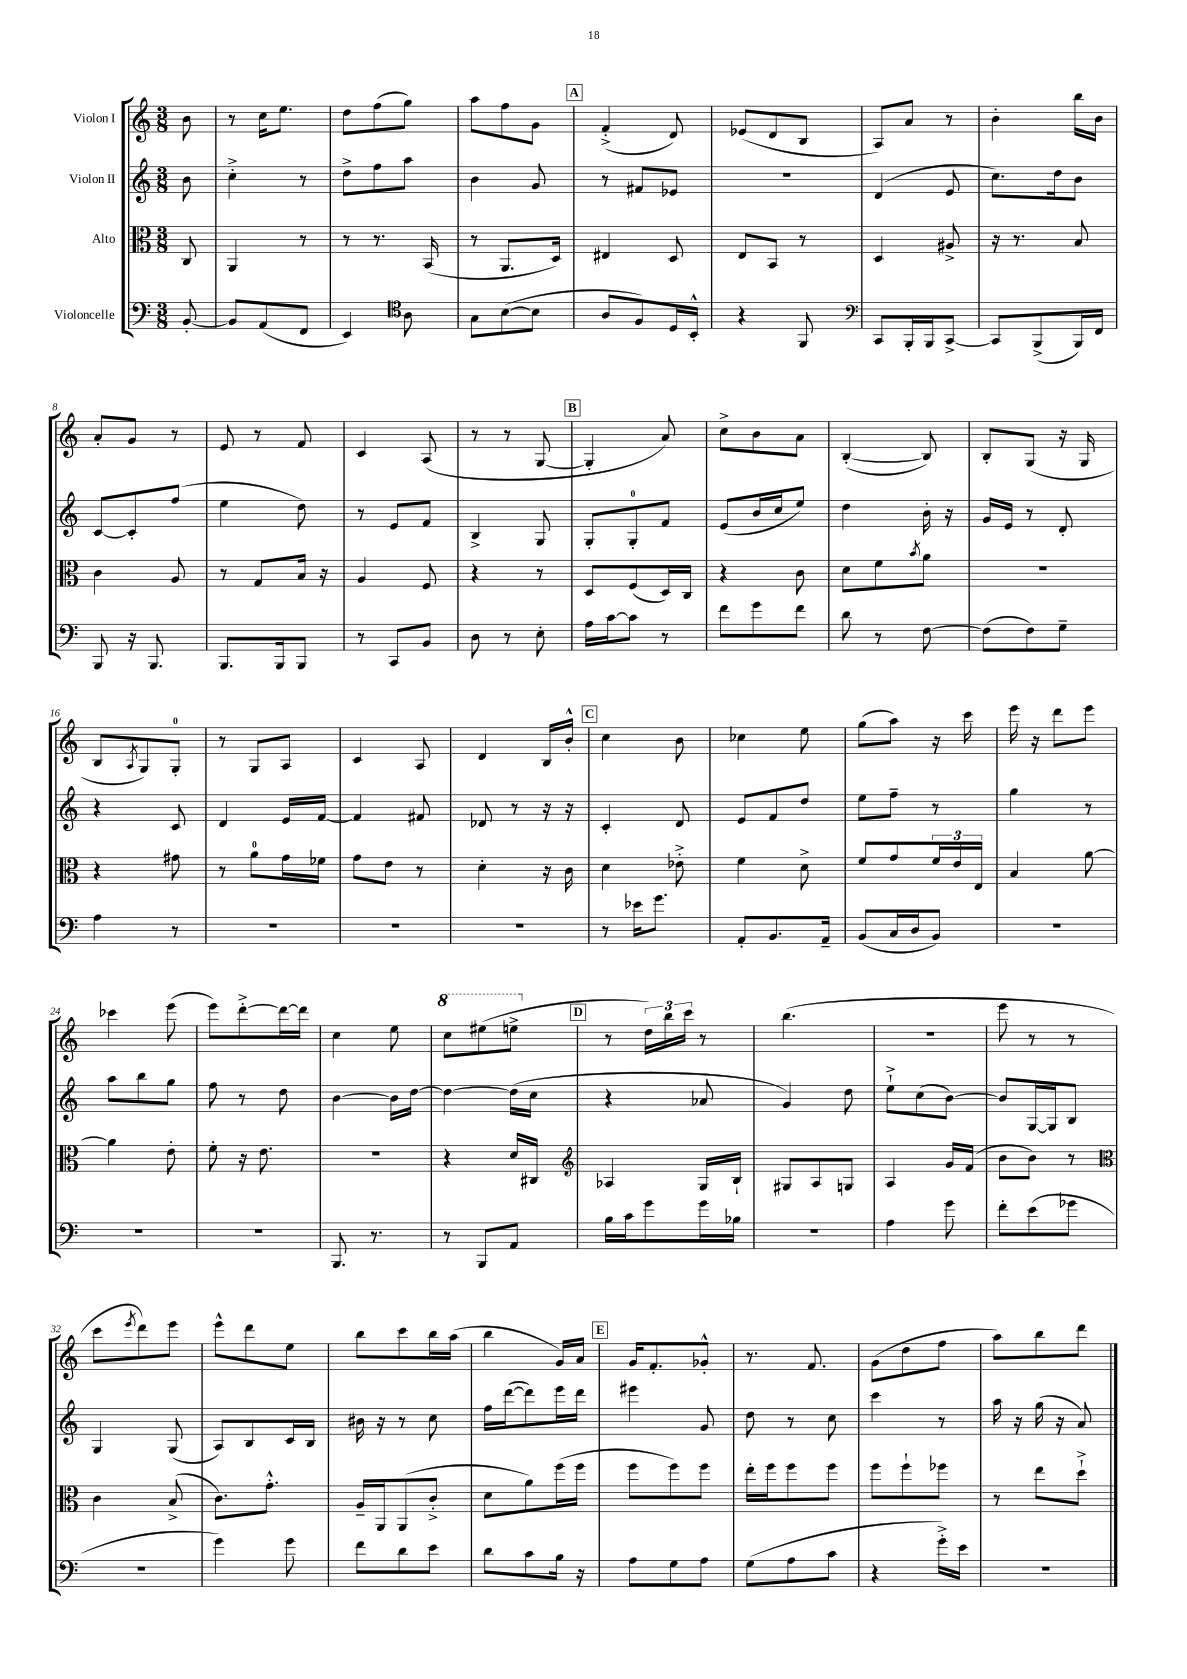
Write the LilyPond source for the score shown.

<<
\new StaffGroup <<
\new Staff = "s0" \with { instrumentName = "Violon I" } {
    \clef treble \key c \major \numericTimeSignature \time 3/8 \partial 8
    b'8 |
    r8 c''16 e''8. |
    d''8 f''8( g''8) |
    a''8 f''8 g'8 |
    \mark \markup { \box "A" } f'4-.->( d'8) |
    ees'8( d'8 b8 |
    a8) a'8 r8 |
    b'4-. b''16 b'16 |
    a'8-. g'8 r8 |
    e'8 r8 f'8 |
    c'4 a8( |
    r8 r8 g8~ |
    \mark \markup { \box "B" } g4-. a'8) |
    c''8-> b'8 a'8 |
    b4~-.( b8) |
    b8-. g8( r16 g16 |
    b8 \acciaccatura { a8 } g8) g8-0-. |
    r8 g8 a8 |
    c'4 a8 |
    d'4 b16 b'16-.-^ |
    \mark \markup { \box "C" } c''4 b'8 |
    ces''4 e''8 |
    g''8( a''8) r16 c'''16 |
    e'''16 r16 d'''8 e'''8 |
    ces'''4 e'''8( |
    e'''8) d'''8~-.-> d'''16~ d'''16 |
    c''4 e''8 |
    \ottava #1 c'''8 eis'''8( e'''8-> \ottava #0 |
    \mark \markup { \box "D" } r8 \tuplet 3/2 { d''16) b''16 c'''16 } r8 |
    b''4.( |
    R4. |
    e'''8 r8 r8 |
    c'''8 \acciaccatura { e'''8 } d'''8) e'''8 |
    e'''8-^ d'''8 e''8 |
    b''8 c'''8 b''16 a''16( |
    b''4 g'16) a'16 |
    \mark \markup { \box "E" } g'16 f'8.-. ges'8-.-^ |
    r8. f'8. |
    g'8( d''8 f''8 |
    a''8) b''8 d'''8 \bar "|." |
}
\new Staff = "s1" \with { instrumentName = "Violon II" } {
    \clef treble \key c \major \numericTimeSignature \time 3/8 \partial 8
    b'8 |
    c''4-.-> r8 |
    d''8-> f''8 a''8 |
    b'4 g'8 |
    \mark \markup { \box "A" } r8 fis'8 ees'8 |
    R4. |
    d'4( e'8 |
    c''8.) d''16 b'8 |
    c'8~ c'8-. f''8( |
    e''4 d''8) |
    r8 e'8 f'8 |
    b4-> g8 |
    \mark \markup { \box "B" } g8-. g8-0-. f'8 |
    e'8( b'16 c''16 e''8) |
    d''4 b'16-. r16 |
    g'16 e'16 r8 d'8-. |
    r4 c'8 |
    d'4 e'16 f'16~ |
    f'4 fis'8 |
    des'8 r8 r16 r16 |
    \mark \markup { \box "C" } c'4-. d'8 |
    e'8 f'8 d''8 |
    e''8 f''8-- r8 |
    g''4 r8 |
    a''8 b''8 g''8 |
    f''8 r8 d''8 |
    b'4~ b'16 d''16~ |
    d''4~ d''16( c''16 |
    \mark \markup { \box "D" } r4 aes'8 |
    g'4) d''8 |
    e''8-!-> c''8( b'8~) |
    b'8 g16~ g16 b8 |
    g4 g8( |
    a8) b8 c'16 b16 |
    bis'16 r16 r8 c''8 |
    f''16 d'''16~( d'''8) e'''16 d'''16 |
    \mark \markup { \box "E" } eis'''4 g'8 |
    d''8 r8 c''8 |
    c'''4 r8 |
    a''16 r16 g''16( r16 a'8) \bar "|." |
}
\new Staff = "s2" \with { instrumentName = "Alto" } {
    \clef alto \key c \major \numericTimeSignature \time 3/8 \partial 8
    c8 |
    a,4 r8 |
    r8 r8. b,16( |
    r8 a,8. d16) |
    \mark \markup { \box "A" } eis4 d8 |
    e8 b,8 r8 |
    d4 ais8-> |
    r16 r8. b8 |
    c'4 a8 |
    r8 g8 b16 r16 |
    a4 f8 |
    r4 r8 |
    \mark \markup { \box "B" } d8 f8( d16) c16 |
    r4 c'8 |
    d'8 f'8 \acciaccatura { b'8 } a'8 |
    R4. |
    r4 gis'8 |
    r8 a'8-0 g'16 fes'16 |
    g'8 e'8 r8 |
    d'4-. r16 c'16 |
    \mark \markup { \box "C" } d'4 ees'8-.-> |
    f'4 d'8-> |
    f'8 g'8 \tuplet 3/2 { f'16 e'16 e16 } |
    b4 a'8~ |
    a'4 e'8-. |
    f'8-. r16 e'8. |
    R4. |
    r4 d'16 cis16 |
    \mark \markup { \box "D" } \clef treble aes4 g16 b16-! |
    gis8 a8 g8 |
    a4 g'16 f'16( |
    b'8 b'8) r8 |
    \clef alto c'4 b8->( |
    c'8.) g'8.-.-^ |
    a16-- a,16 a,8( c'8-.-> |
    d'8 a'8) f''16( f''16 |
    \mark \markup { \box "E" } f''8 f''8) f''8 |
    e''16-. f''16 f''8 f''8 |
    f''8 f''8-! fes''8 |
    r8 e''8 d''8-!-> \bar "|." |
}
\new Staff = "s3" \with { instrumentName = "Violoncelle" } {
    \clef bass \key c \major \numericTimeSignature \time 3/8 \partial 8
    b,8~-. |
    b,8 a,8( f,8 |
    e,4) \clef tenor a8 |
    g8 b8~( b8 |
    \mark \markup { \box "A" } a8 f8) d16 b,16-.-^ |
    r4 f,8 |
    \clef bass c,8 b,,16-. b,,16 c,8~-> |
    c,8 b,,8->( b,,16) f,16 |
    b,,8 r16 b,,8. |
    b,,8. b,,16 b,,8 |
    r8 c,8 b,8 |
    d8 r8 e8-. |
    \mark \markup { \box "B" } a16 c'16~ c'8 r8 |
    f'8 g'8 f'8 |
    d'8 r8 f8~ |
    f8( f8) g8-- |
    a4 r8 |
    R4. |
    R4. |
    R4. |
    \mark \markup { \box "C" } r8 ees'16 g'8. |
    a,8-. b,8. a,16-- |
    b,8( c16 d16 b,8) |
    R4. |
    R4. |
    R4. |
    b,,8. r8. |
    r8 b,,8 a,8 |
    \mark \markup { \box "D" } b16 c'16 g'8 g'16 bes16 |
    R4. |
    a4 g'8 |
    f'8-. e'8( ges'8 |
    R4. |
    g'4) g'8 |
    f'8 d'8 e'8 |
    d'8 c'8 b16 r16 |
    \mark \markup { \box "E" } a8 g8 a8 |
    g8( a8 c'8 |
    r4 g'16-.->) e'16 |
    R4. \bar "|." |
}
>>
>>
